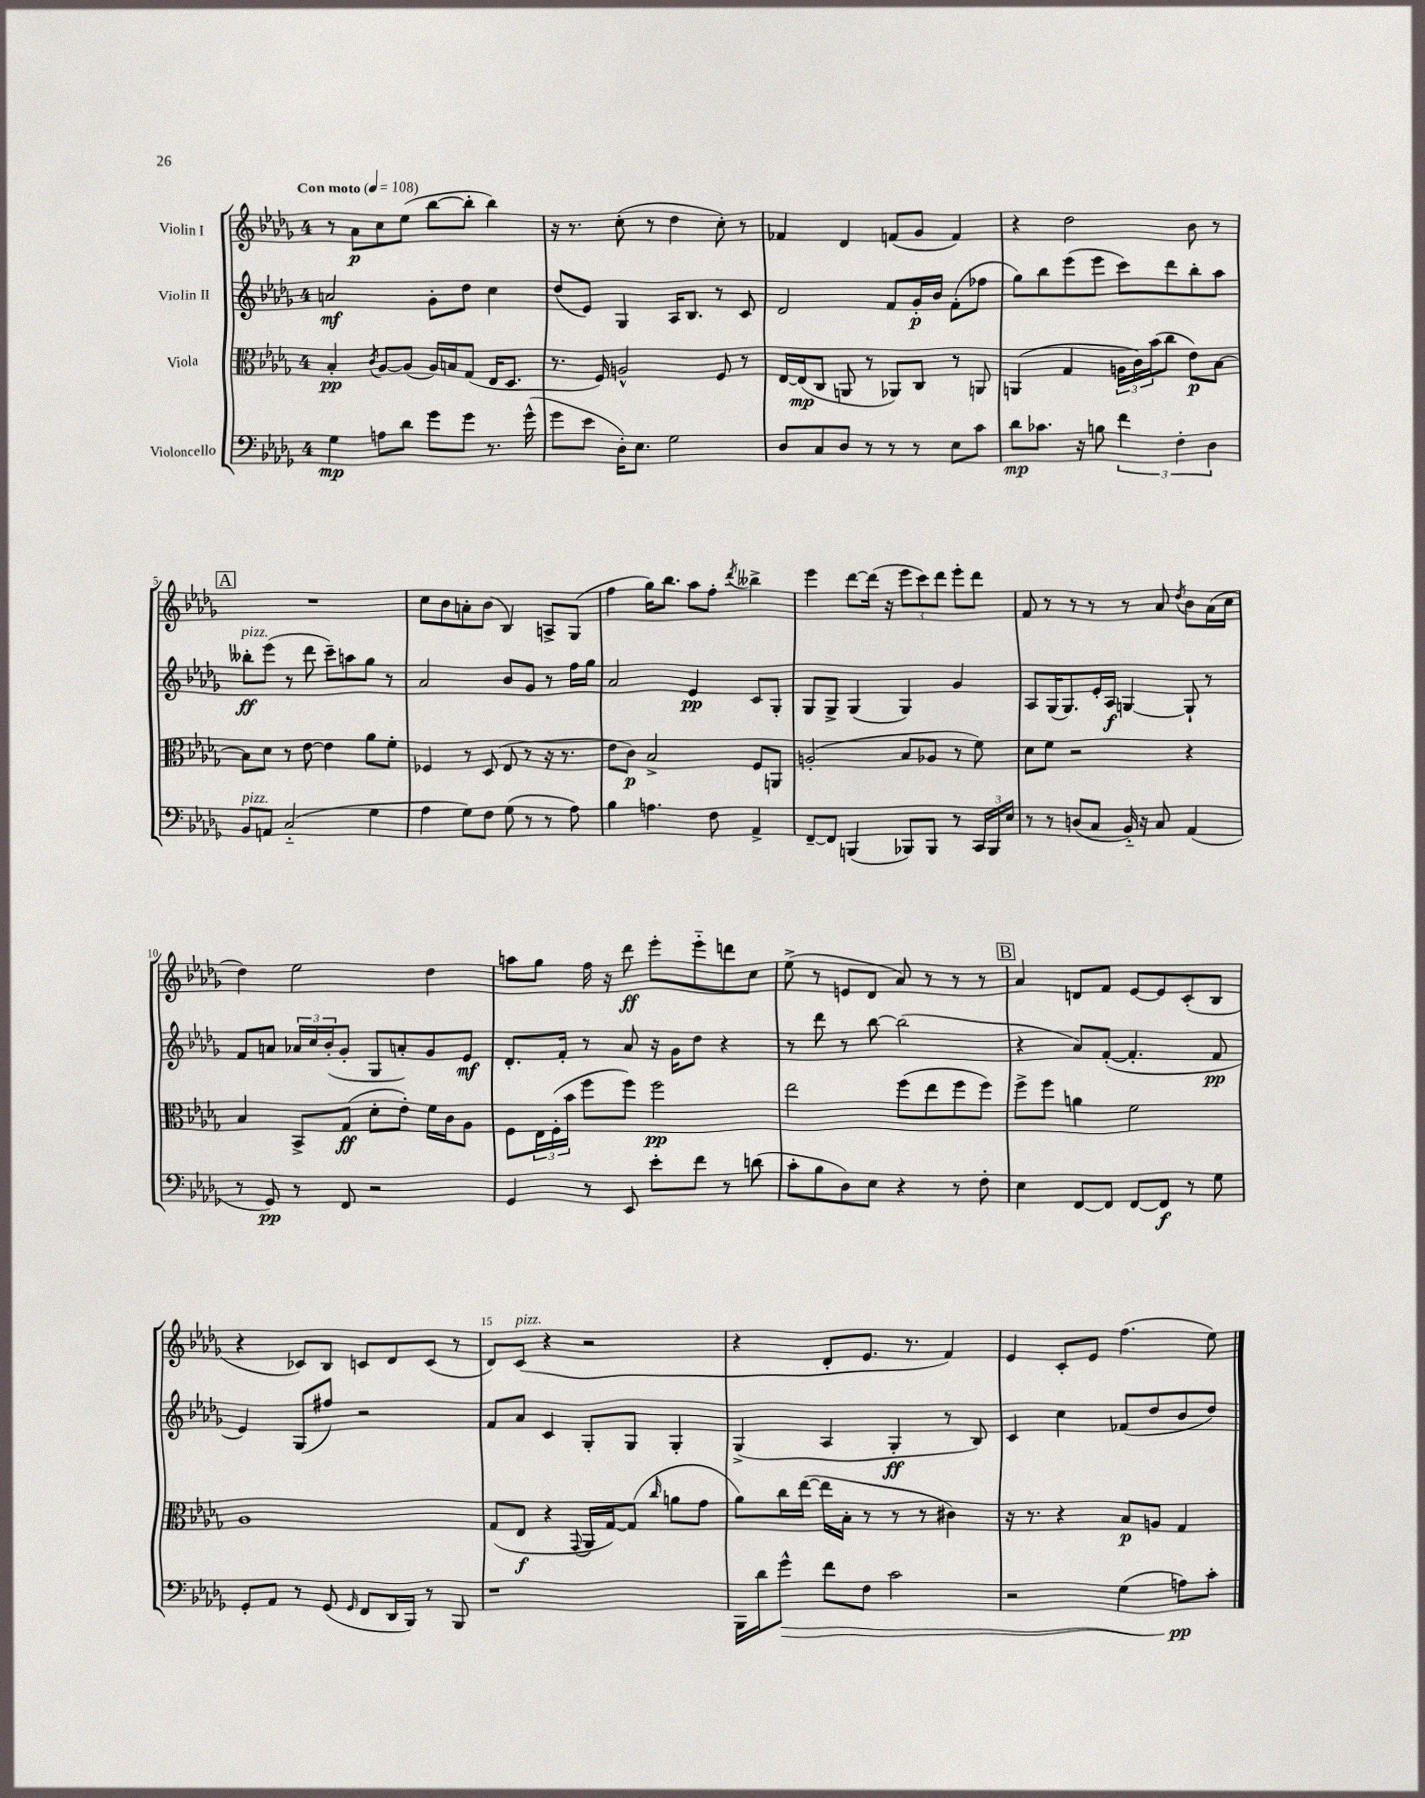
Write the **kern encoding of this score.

**kern	**kern	**kern	**kern
*staff4	*staff3	*staff2	*staff1
*clefF4	*clefC3	*clefG2	*clefG2
*k[b-e-a-d-g-]	*k[b-e-a-d-g-]	*k[b-e-a-d-g-]	*k[b-e-a-d-g-]
*M4/4	*M4/4	*M4/4	*M4/4
*MM108	*MM108	*MM108	*MM108
4G-	4B-'	2a	8r
.	.	.	8a-
.	8qc	.	.
8A	[8A-	.	8cc
8d-	(8A-]	.	(8ee-
8g-	16A-)	8g-'	[8bb-
.	16B	.	.
8g-	(8G-	8dd-	8bb-']
8.r	16E-	4cc	4bb-)
.	8.D-	.	.
(16g-^^	.	.	.
=	=	=	=
8g-	8.r	(8dd-	16r
.	.	.	8.r
8e-	.	8e-)	.
.	16F)	.	.
16D-')	2A^^	4G-	(8cc'
8.E-	.	.	.
.	.	.	8r
2G-	.	16A-	4dd-
.	.	8.B-	.
.	8F	8r	8cc')
.	8r	8c	8r
=	=	=	=
8D-	[16E-	2d-	4f-
.	(16E-]	.	.
8C	8C	.	.
8D-	8AA	.	4d-
8r	8r	.	.
8r	8AA-)	8f	(8f
8r	8C	16g-'	8g-
.	.	16b-	.
8E-	8r	(8f'	4f)
8c	8AA	8ff-	.
=	=	=	=
8d-	(4AA	8gg-)	4r
8.c-	.	8bb-	.
.	4G-	(8eee-	2dd-
16r	.	.	.
8B	.	8eee-	.
6f	24A	8ccc)	.
.	24c)	.	.
.	(24b-	.	.
.	8cc	8ddd-	.
6F'	.	.	.
.	8e-)	8bb-'	8b-
6D-	.	.	.
.	[8B-	8aa-	8r
=	=	=	=
8BB-	8B-]	8bb--'	1r
8AA	8d-	(8eee-	.
(2C'~	8r	8r	.
.	[8e-	8ddd-	.
.	4e-]	8ccc~)	.
.	.	8aa	.
4G-	8a-	8gg-	.
.	8f'	8r	.
=	=	=	=
4A-	4F-	2a-	8cc
.	.	.	8b-
8G-)	8r	.	8a'
8F	(8D-	.	(8b-
(8G-	8E-	8b-	4B-)
8r	8r	8g-	.
8r	16r	8r	8A^
.	8.r	.	.
8A-)	.	16ff	(8G-
.	.	16gg-	.
=	=	=	=
4B-	8e-	2a-	4ff
.	8c)	.	.
4.A	2B-^	.	16gg-)
.	.	.	8.bb-
.	.	4e-	8aa-
8F	.	.	8ff'
.	.	.	8qddd-
4AA-^	8F	8c	4bb--^
.	8AA	8G-'	.
=	=	=	=
[8FF~	(2A'	8G-	4eee-
8FF]	.	8G-^	.
(4BBB	.	(4G-	[8ddd-
.	.	.	(16ddd-]
.	.	.	16r
8BBB-)	8B-	4G-)	12eee-
.	.	.	12ccc)
8BBB-	8A-	.	.
.	.	.	12ddd-
8r	8r	4g-	8eee-'
24CC	8f)	.	8ddd-
24BBB-	.	.	.
24E-	.	.	.
=	=	=	=
8r	8d-	8A-	8f
8r	8f	(16G-	8r
.	.	8.G-)	.
(8D	2r	.	8r
8C	.	16e-'	8r
.	.	16A-	.
16BB-'~)	.	[4G	8r
16r	.	.	.
8C	.	.	8a-
.	.	.	8qdd-
(4AA-	4r	8G`]	8b-
.	.	8r	(16a-
.	.	.	16cc
=	=	=	=
8r	4B-	8f	4dd-)
8GG-)	.	8a	.
8r	8BB-^	24a-	2ee-
.	.	24cc	.
.	.	(24b-'	.
8FF	(8G-	8g-'	.
2r	8d-'	8G-	.
.	8e-')	8a')	.
.	16f	8g-	4dd-
.	16c	.	.
.	8A-	8e-	.
=	=	=	=
4GG-	8F	8.d-'	8aa
.	24E-	.	8gg-
.	(24F'	.	.
.	.	16f'	.
.	24b-	.	.
8r	8ff	8r	16ff
.	.	.	16r
8EE-	8ff)	8a-	8ddd-
8e-'	2ff	16r	8eee-'
.	.	16g-	.
8f	.	8dd-	8eee-'~
8r	.	4r	8ddd
(8d	.	.	8cc
=	=	=	=
8c'	2ee-	8r	(8ee-^
8B-	.	8ddd-	8r
8D-)	.	8r	8e
8E-	.	[8bb-	8d-
4r	(8ff	(2bb-]	8a-)
.	8ee-	.	8r
8r	8ff	.	8r
8F'	8ff)	.	8r
=	=	=	=
4E-	8ff^	4r	4a-
.	8ff	.	.
[8FF	4a	8a-)	8d
8FF]	.	([8f'	8f
[8FF	2f	4.f']	[8e-
8FF]	.	.	8e-]
8r	.	.	(8c'
8G-	.	8f	8B-
=	=	=	=
8GG-'	1A-	4e-)	4r
8AA-	.	.	.
8r	.	(8G-	8c-)
(8GG-	.	8ff#)	8B-
16qqGG-	.	.	.
8FF	.	2r	8c
16DD-	.	.	8d-
16BBB-)	.	.	.
8r	.	.	(8c
8BBB-	.	.	8r
=	=	=	=
1r	(8G-	8f	8d-)
.	8E-	8a-	(8c
.	4r	4c	4r
.	8qqGG-	.	.
.	16AA-	8G-'	2r
.	[16G-)	.	.
.	(8G-]	8G-	.
.	16qqcc	.	.
.	8a	4G-'	.
.	8g-	.	.
=	=	=	=
16BBB-	8a-)	(4G-^	4r
16d-	.	.	.
8g-^^	16cc	.	.
.	([16ee-	.	.
8f	16ee-]	4A-	8d-'
.	16B-'	.	.
8F	8r	.	8.e-
2c	8r	4G-'	.
.	.	.	8.r
.	8r	.	.
.	4c#)	8r	4f)
.	.	8B-)	.
=	=	=	=
2r	16r	4c	4e-
.	8.r	.	.
.	4r	4cc	8c'
.	.	.	8e-
(4G-	8B-	(8f-	(4.ff
.	8A	8dd-	.
8A)	4G-	8b-	.
8c'	.	8dd-)	8ee-)
==	==	==	==
*-	*-	*-	*-
